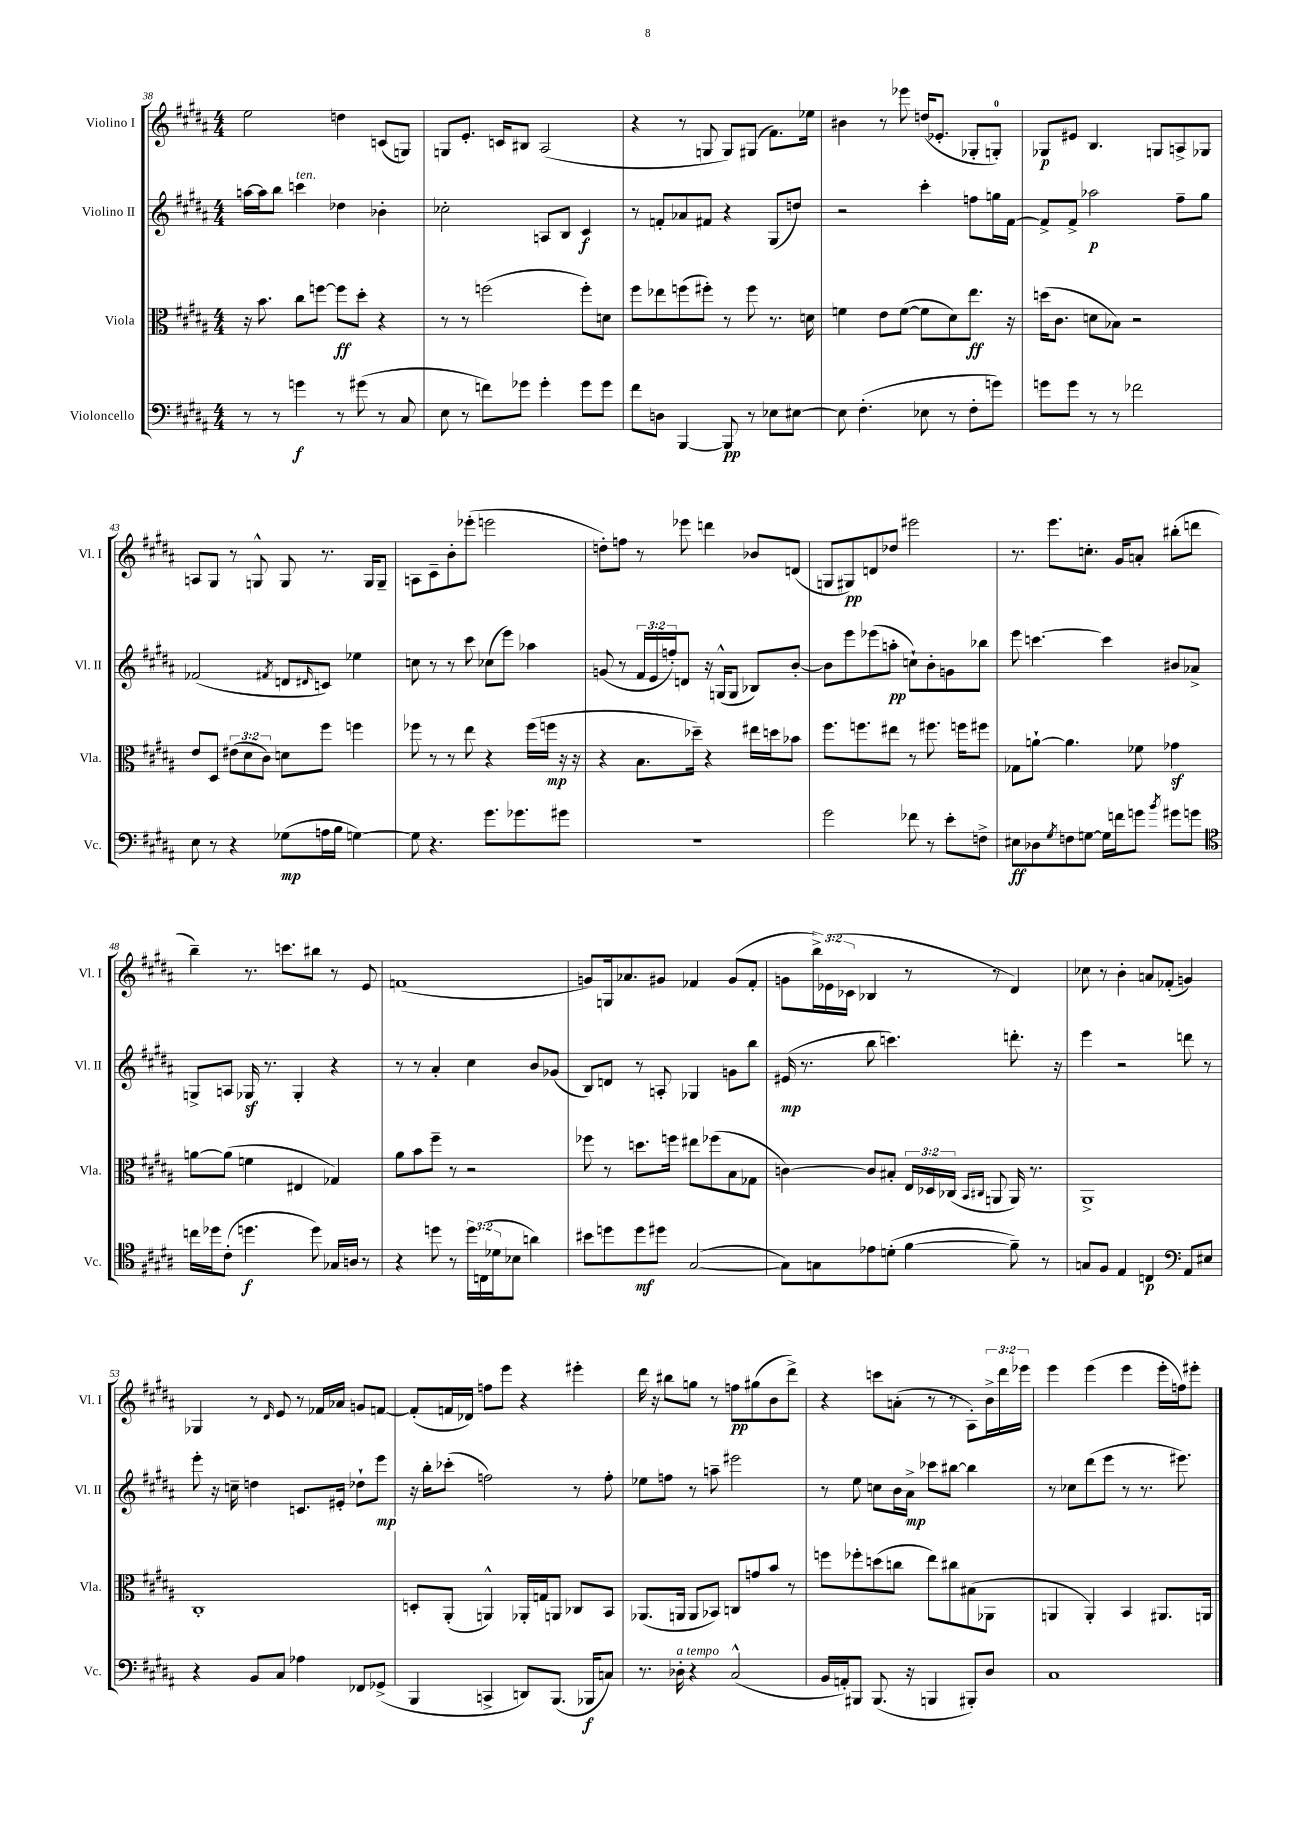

**kern	**kern	**kern	**kern
*staff4	*staff3	*staff2	*staff1
*clefF4	*clefC3	*clefG2	*clefG2
*k[f#c#g#d#a#]	*k[f#c#g#d#a#]	*k[f#c#g#d#a#]	*k[f#c#g#d#a#]
*M4/4	*M4/4	*M4/4	*M4/4
8r	16r	[16aa	2ee
.	8.b	16aa]	.
8r	.	8bb	.
4g	8cc#	4ccc	.
.	[8ff	.	.
8r	8ff]	4dd-	4dd
(8g#	8dd#'	.	.
8r	4r	4b-'	(8c
8C#	.	.	8G)
=	=	=	=
8E	8r	2cc-'	8G
8r	8r	.	8.e'
8f)	(2ff	.	.
.	.	.	16c
8g-	.	.	8B#
4g-'	.	8A	(2A#
.	.	8B	.
8g-	8ff')	4c#	.
8g-	8d	.	.
=	=	=	=
8f#	8ff#	8r	4r
8D	8ee-	8f'	.
[4BBB	(8ff	8a-	8r
.	8ff#')	8f#	8G
8BBB]	8r	4r	8G)
8r	8ff#	.	(8G#
8E-	8.r	(8G#	8.f#)
[8E#	.	8dd)	.
.	16d	.	16ee-
=	=	=	=
8E#]	4f	2r	4b#
(4.F#'	.	.	.
.	8e	.	8r
.	([8f	.	8eee-
8E-	8f]	4ccc#'	(16dd
.	.	.	8.e-'
8r	8d#)	.	.
8F#'	8.ee	8ff	8G-'
8g)	.	16gg	8G')
.	16r	[16f#	.
=	=	=	=
8g	(16dd	8f#^]	8G-
.	8.c#	.	.
8g	.	8f#^	8e#
8r	8d	2aa-	4.B
8r	8B-)	.	.
2f-	2r	.	.
.	.	.	8G
.	.	8ff#~	8A^
.	.	8gg#	8G-
=	=	=	=
8E	8e	(2f-	8A
8r	8D#	.	8G#
4r	(12e#	.	8r
.	12d#	.	.
.	.	.	8G^^
.	12c#)	.	.
.	.	8qf#	.
(8G-	8d	8d	8G
.	.	16qqd#	.
16A	8ff#	8c)	8.r
16B	.	.	.
[4G)	4ff	4ee-	.
.	.	.	16G
.	.	.	8G~
=	=	=	=
8G]	8ff-	8cc	8A
4.r	8r	8r	8c#~
.	8r	8r	8b'
.	8ee	8ccc#	(8eee-'
8.g#	4r	(8cc-	2eee
.	.	8eee)	.
8.g-	.	.	.
.	(16ff-	4aa-	.
.	16ff	.	.
8g#	16r	.	.
.	16r	.	.
=	=	=	=
1r	4r	(8g	8dd')
.	.	8r	8ff
.	8.B	24f#	8r
.	.	24e	.
.	.	24ff')	.
.	.	8d	8eee-
.	16dd-~)	.	.
.	4r	16r	4ddd
.	.	(16G^^	.
.	.	8G	.
.	16ee#	8B-)	8b-
.	16dd	.	.
.	8b-	[8b'	(8d
=	=	=	=
2g#	8.ff#	8b]	8G
.	.	8eee	8G#)
.	8.ff	.	.
.	.	(8eee-	8d
.	8ee#	8aa'	8dd-
8f-	8r	8cc`)	2eee#
8r	8.ff#	8b'	.
8e'	.	8g	.
.	16ff	.	.
8F^	8ff#	8bb-	.
=	=	=	=
8E#	8G-	8eee	8.r
8D-	[8a`	[4.ccc	.
.	.	.	8.eee
8qG#	.	.	.
8F	4.a]	.	.
[8G	.	.	8.cc'
16G]	.	4ccc]	.
16f	.	.	16g#
8g	8f-	.	8a'
8qb	.	.	.
8g#	4g-	8b#	(8bb#'
8g	.	8a-^	8ddd
=	=	=	=
*clefC4	*	*	*
16cc	[8a	8G^	4bb~)
16dd-	.	.	.
(8c#'	(8a]	8A	.
4.dd	4f	16G-	8.r
.	.	8.r	.
.	.	.	8.ccc
.	4E#	4G-'	.
8dd)	.	.	8bb#
16G-	4G-)	4r	8r
16A	.	.	.
8r	.	.	8e
=	=	=	=
4r	8a#	8r	(1f
.	8b	8r	.
8dd	8ff#~	4a#'	.
8r	8r	.	.
24dd	2r	4cc#	.
(24C	.	.	.
24d-	.	.	.
8B-	.	.	.
4a)	.	8b	.
.	.	(8g-	.
=	=	=	=
8b#	8ff-	8B)	8g)
8dd	8r	8d	16G
.	.	.	8.a-
8dd	8.dd	8r	.
8dd#	.	8A'	8g#
.	16ff	.	.
([2G#	8ee#	4G-	4f-
.	(8ff-	.	.
.	8B	8g	(8g#
.	8G-	8bb	8f-'
=	=	=	=
8G#])	[4c)	(16e#	8g
.	.	8.r	.
8G	.	.	24bb^)
.	.	.	(24e-
.	.	.	24c-
8e-	8c]	8bb	4B-
(8d'	8B#'	4.ccc)	.
[4f#	24E	.	8r
.	24D-	.	.
.	(24C-	.	.
.	16qqBB	.	.
.	16qqC#	.	.
.	8AA	.	8r
8f#~])	16AA)	8.ddd'	4d#)
.	8.r	.	.
8r	.	.	.
.	.	16r	.
=	=	=	=
8G	1AA#^	4eee	8cc-
8F#	.	.	8r
4E	.	2r	4b'
4C	.	.	8a
.	.	.	(8f-'
*clefF4	*	*	*
8AA#	.	8ddd	4g)
8E#	.	8r	.
=	=	=	=
4r	1C#'	8eee'	4G-
.	.	16r	.
.	.	16cc~	.
8BB	.	4dd	8r
.	.	.	16qqd#
8C#	.	.	8e
4A-	.	8.c	8r
.	.	.	16f-
.	.	16e#'	16a-
8FF-	.	8dd-`	8g
(8GG-^	.	8eee	[8f
=	=	=	=
4BBB	8D'	16r	(8f']
.	.	16bb'	.
.	(8AA#'	(8ccc-'	16f
.	.	.	16d-)
4CC^	4AA^^)	2ff)	8ff
.	.	.	8eee
8DD)	16AA-'	.	4r
.	16G	.	.
(8.BBB	8AA	.	.
.	8C-	8r	4eee#'
16BBB-	.	.	.
8C)	8BB	8ff'	.
=	=	=	=
8.r	(8.AA-	8ee-	16ddd#
.	.	.	16r
.	.	8ff	8bb#
16D-'	16AA	.	.
4r	8AA	8r	8gg
.	8BB-)	8aa~	8r
(2C#^^	8C	2eee#	8ff
.	8g	.	(8gg#
.	8b	.	8b
.	8r	.	8ddd#^)
=	=	=	=
16BB	8ff	8r	4r
16AA')	.	.	.
8BBB#	8ff-'	8ee	.
(8.BBB#	(8dd	8cc	8ccc
.	8cc	16b	(8a'
16r	.	16a#^	.
4BBB	8ee)	8ccc-	8r
.	8cc#	[8bb#	8r
8BBB#')	(8B#	4bb#]	8A#')
8D#	8AA-	.	24b^
.	.	.	24ddd#
.	.	.	24eee-
=	=	=	=
1C#	4AA	8r	4eee
.	.	8cc-	.
.	4AA')	(8ddd#	(4eee
.	.	8eee	.
.	4BB	8r	4eee
.	.	8.r	.
.	8.AA#	.	16eee'
.	.	8.eee#)	16ff)
.	.	.	8eee#'
.	16AA	.	.
==	==	==	==
*-	*-	*-	*-
